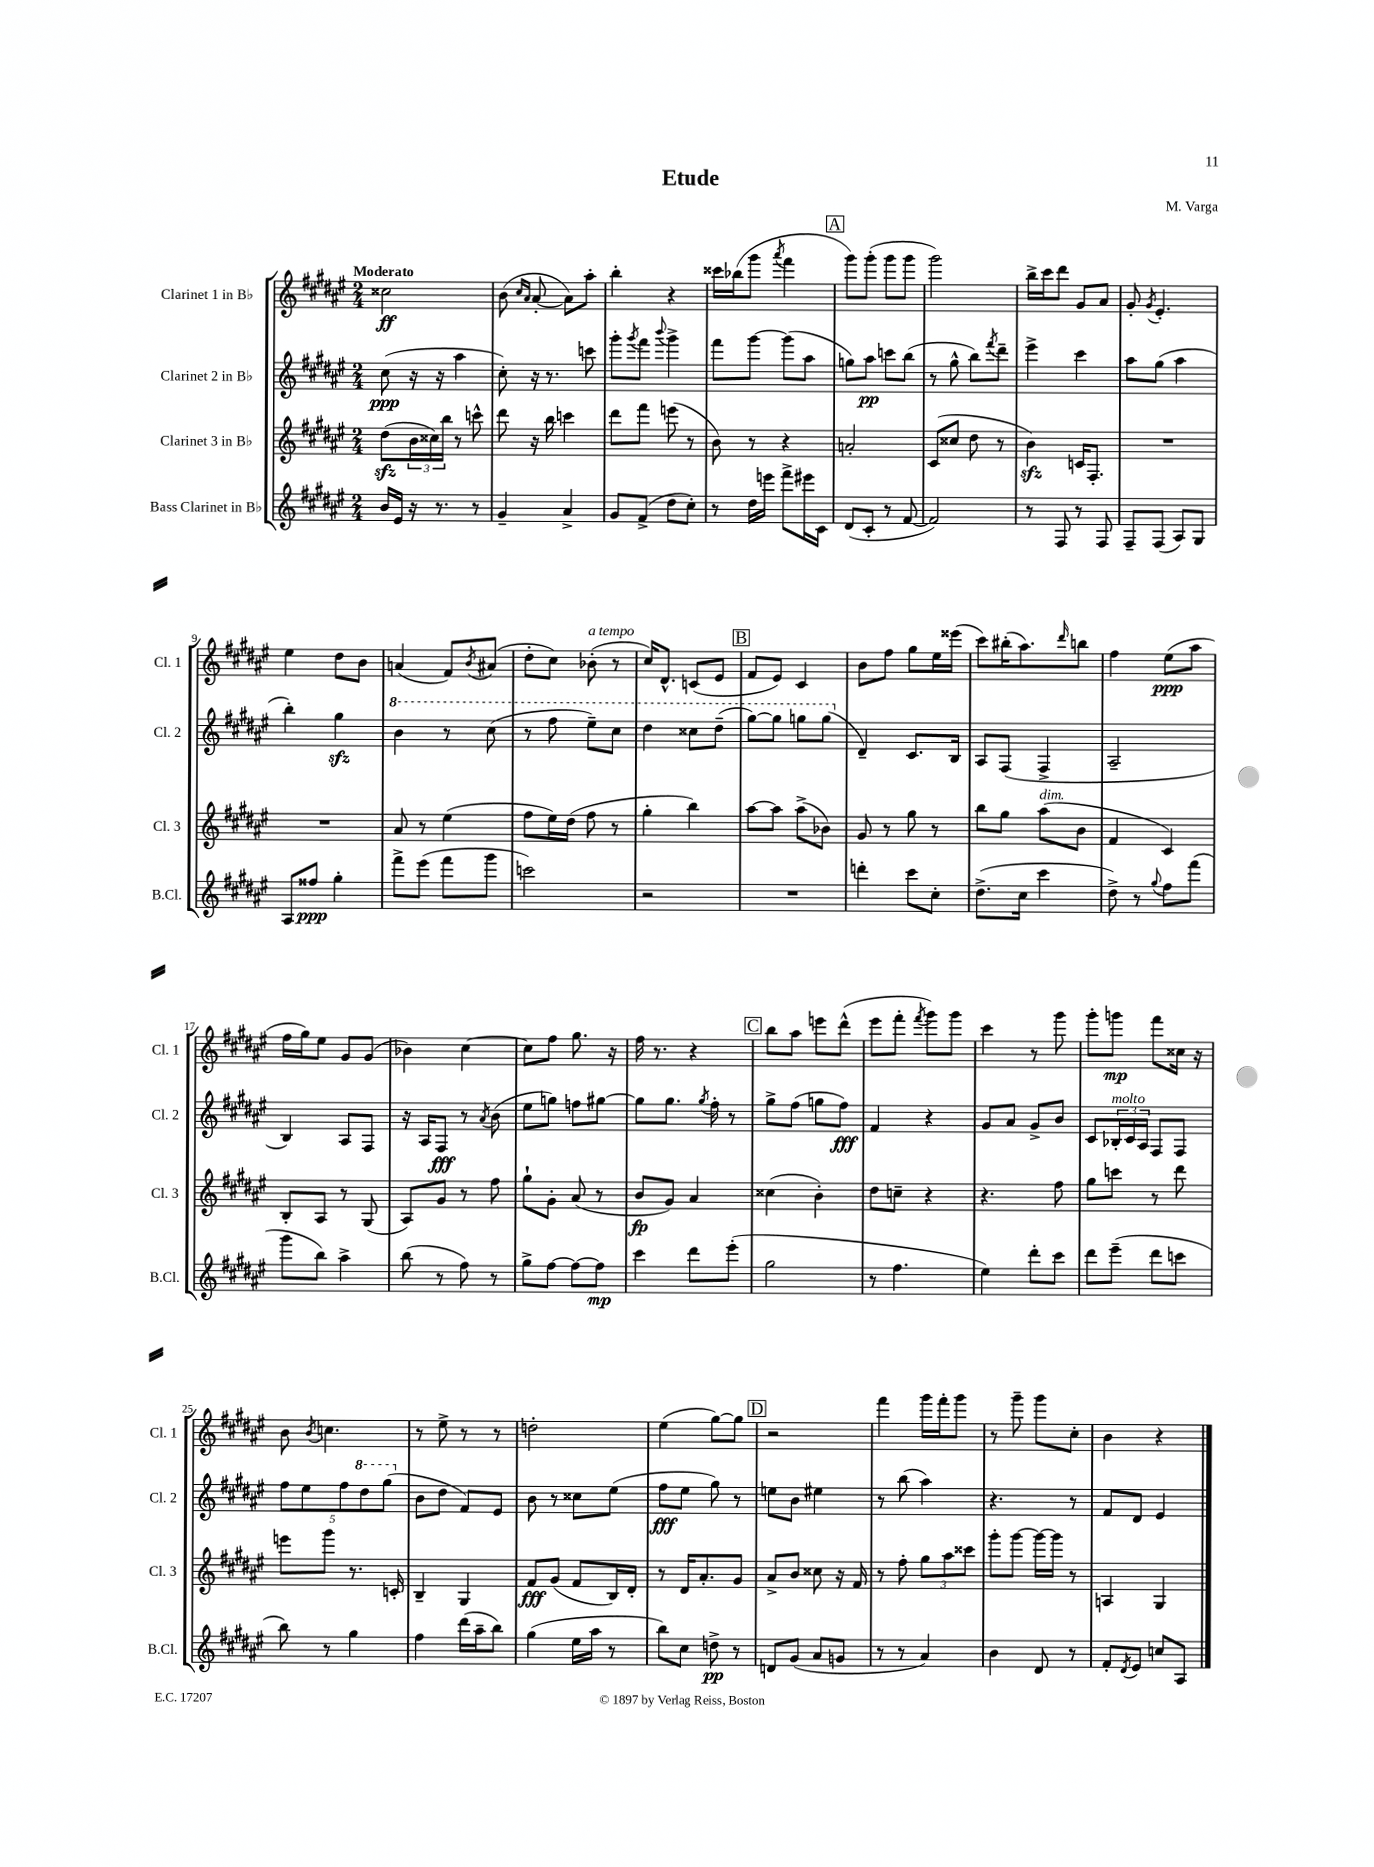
\header { title = "Etude" composer = "M. Varga" }
<<
\new StaffGroup <<
\new Staff = "s0" \with { instrumentName = "Clarinet 1 in Bb" shortInstrumentName = "Cl. 1" } {
    \clef treble \key fis \major \numericTimeSignature \time 2/4 \tempo "Moderato"
    cisis''2\ff |
    b'8( \grace { cis''16 ais'16 } ais'8~-. ais'8) ais''8-. |
    b''4-. r4 |
    cisis'''16 bes''16( gis'''8 \acciaccatura { ais'''8 } fis'''4 |
    \mark \markup { \box "A" } gis'''8) gis'''8-.( gis'''8 gis'''8 |
    gis'''2) |
    b''16-> cis'''16 dis'''8 gis'8 ais'8 |
    gis'8-. \acciaccatura { gis'8 } eis'4.-. |
    eis''4 dis''8 b'8 |
    a'4( fis'8) \acciaccatura { b'8 } ais'8( |
    dis''8-. cis''8) bes'8-.^\markup { \italic "a tempo" }( r8 |
    cis''16) dis'8.-^ c'8( eis'8 |
    \mark \markup { \box "B" } fis'8 eis'8) cis'4 |
    b'8 fis''8 gis''8 eis''16 eisis'''16( |
    cis'''8) bis''16-.( ais''8.) \grace { dis'''16 } b''8 |
    fis''4 eis''8\ppp( ais''8 |
    fis''16 gis''16) eis''8 gis'8 gis'8( |
    bes'4) cis''4~ |
    cis''8 fis''8 gis''8. r16 |
    fis''16 r8. r4 |
    \mark \markup { \box "C" } b''8 ais''8 e'''8 dis'''8-^( |
    eis'''8 fis'''8-. \acciaccatura { fis'''8 } gis'''8) gis'''8 |
    cis'''4 r8 gis'''8 |
    gis'''8-. g'''8\mp fis'''8 cisis''16 r16 |
    b'8 \acciaccatura { b'8 } c''4. |
    r8 eis''8-> r8 r8 |
    d''2-. |
    eis''4( gis''8~) gis''8 |
    \mark \markup { \box "D" } r2 |
    fis'''4 gis'''16 fis'''16-. gis'''8 |
    r8 gis'''8-- gis'''8 cis''8-. |
    b'4 r4 \bar "|." |
}
\new Staff = "s1" \with { instrumentName = "Clarinet 2 in Bb" shortInstrumentName = "Cl. 2" } {
    \clef treble \key fis \major \numericTimeSignature \time 2/4
    cis''8\ppp( r16 r16 ais''4 |
    cis''8-.) r16 r8. c'''8 |
    gis'''8-. \acciaccatura { gis'''8 } fis'''8 \appoggiatura { b'''8 } gis'''4-> |
    fis'''8 gis'''8~ gis'''8( ais''8 |
    \mark \markup { \box "A" } g''8) ais''8\pp c'''8 b''8( |
    r8 gis''8-^ b''8) \acciaccatura { fis'''8 } dis'''8-- |
    eis'''4-> cis'''4 |
    ais''8 gis''8( ais''4 |
    b''4-.) gis''4\sfz |
    \ottava #1 b''4 r8 cis'''8( |
    r8 fis'''8 eis'''8--) cis'''8 |
    dis'''4 cisis'''8 dis'''8--( |
    \mark \markup { \box "B" } gis'''8~) gis'''8 g'''8 g'''8( \ottava #0 |
    dis'4--) cis'8. b16 |
    ais8 fis8( fis4-> |
    ais2-- |
    b4) ais8 fis8 |
    r16 ais16 fis8\fff r8 \acciaccatura { ais'8 } b'8( |
    eis''8 g''8) f''8 gis''8~ |
    gis''8 gis''8. \acciaccatura { gis''8 } fis''16-. r8 |
    \mark \markup { \box "C" } gis''8-> fis''8( g''8 fis''8\fff) |
    fis'4 r4 |
    gis'8 ais'8 gis'8-> b'8 |
    cis'8 \tuplet 3/2 { bes16-.^\markup { \italic "molto" } cis'16 ais16 } fis8 fis8 |
    \tuplet 5/4 { fis''8 eis''8 fis''8 \ottava #1 dis'''8 gis'''8( \ottava #0 } |
    b'8 dis''8 fis'8) eis'8 |
    b'8 r8 cisis''8 eis''8( |
    fis''8\fff eis''8 gis''8) r8 |
    \mark \markup { \box "D" } e''8 b'8 eis''4 |
    r8 b''8( ais''4) |
    r4. r8 |
    fis'8 dis'8 eis'4 \bar "|." |
}
\new Staff = "s2" \with { instrumentName = "Clarinet 3 in Bb" shortInstrumentName = "Cl. 3" } {
    \clef treble \key fis \major \numericTimeSignature \time 2/4
    dis''8\sfz( \tuplet 3/2 { b'16 cisis''16) b''16 } r8 c'''8-^ |
    dis'''8 r16 b''16 c'''4 |
    dis'''8 fis'''8 e'''8( r8 |
    b'8) r8 r4 |
    \mark \markup { \box "A" } a'2-. |
    cis'8( cisis''8 dis''8 r8 |
    b'4\sfz) c'16 fis8.-. |
    R2 |
    R2 |
    ais'8 r8 eis''4( |
    fis''8 eis''16) dis''16( fis''8 r8 |
    gis''4-. b''4) |
    \mark \markup { \box "B" } ais''8~ ais''8 ais''8->( bes'8) |
    gis'8 r8 gis''8 r8 |
    b''8 gis''8 ais''8^\markup { \italic "dim." }( b'8 |
    fis'4 cis'4) |
    b8-. ais8 r8 gis8( |
    ais8) gis'8 r8 fis''8 |
    gis''8-! gis'8-. ais'8( r8 |
    b'8\fp gis'8) ais'4 |
    \mark \markup { \box "C" } cisis''4( b'4-.) |
    dis''8 c''8-- r4 |
    r4. fis''8 |
    gis''8 c'''8 r8 dis'''8 |
    e'''8 gis'''8 r8. c'16-. |
    b4-- gis4 |
    fis'8\fff gis'8( fis'8 b16) dis'16-. |
    r8 dis'16 ais'8.-. gis'8 |
    \mark \markup { \box "D" } ais'8-> b'8 cisis''8 r16 fis'16 |
    r8 fis''8-. \tuplet 3/2 { gis''8 ais''8 cisis'''8 } |
    gis'''8-. gis'''8~ gis'''16~ gis'''16 r8 |
    a4 gis4 \bar "|." |
}
\new Staff = "s3" \with { instrumentName = "Bass Clarinet in Bb" shortInstrumentName = "B.Cl." } {
    \clef treble \key fis \major \numericTimeSignature \time 2/4
    b'16 eis'16 r16 r8. r8 |
    gis'4-- ais'4-> |
    gis'8 fis'8->( dis''8 cis''8-.) |
    r8 dis''16 e'''16 fis'''8-> eis'''16 cis'16 |
    \mark \markup { \box "A" } dis'8( cis'8-. r8 fis'8~ |
    fis'2) |
    r8 fis8 r8 fis8 |
    fis8-- fis8( ais8) gis8 |
    ais8 fisis''8\ppp gis''4-. |
    fis'''8-> eis'''8( fis'''8 gis'''8 |
    c'''2) |
    r2 |
    \mark \markup { \box "B" } R2 |
    d'''4-. cis'''8 cis''8-. |
    dis''8.->( cis''16 cis'''4 |
    dis''8->) r8 \appoggiatura { gis''8 } fis''8 fis'''8( |
    gis'''8 b''8) ais''4-> |
    b''8( r8 fis''8) r8 |
    gis''8-> fis''8~ fis''8~ fis''8\mp |
    cis'''4 dis'''8 eis'''8-.( |
    \mark \markup { \box "C" } gis''2 |
    r8 fis''4. |
    eis''4) dis'''8-. cis'''8 |
    dis'''8 eis'''8--( dis'''8 c'''8 |
    b''8) r8 gis''4 |
    fis''4 dis'''16( ais''16-- b''8) |
    gis''4( eis''16 ais''16 r8 |
    b''8) cis''8 d''8->\pp r8 |
    \mark \markup { \box "D" } d'8 gis'8( ais'8 g'8 |
    r8 r8 ais'4) |
    b'4 dis'8 r8 |
    fis'8-. \acciaccatura { dis'8 } eis'8 c''8 ais8 \bar "|." |
}
>>
>>
